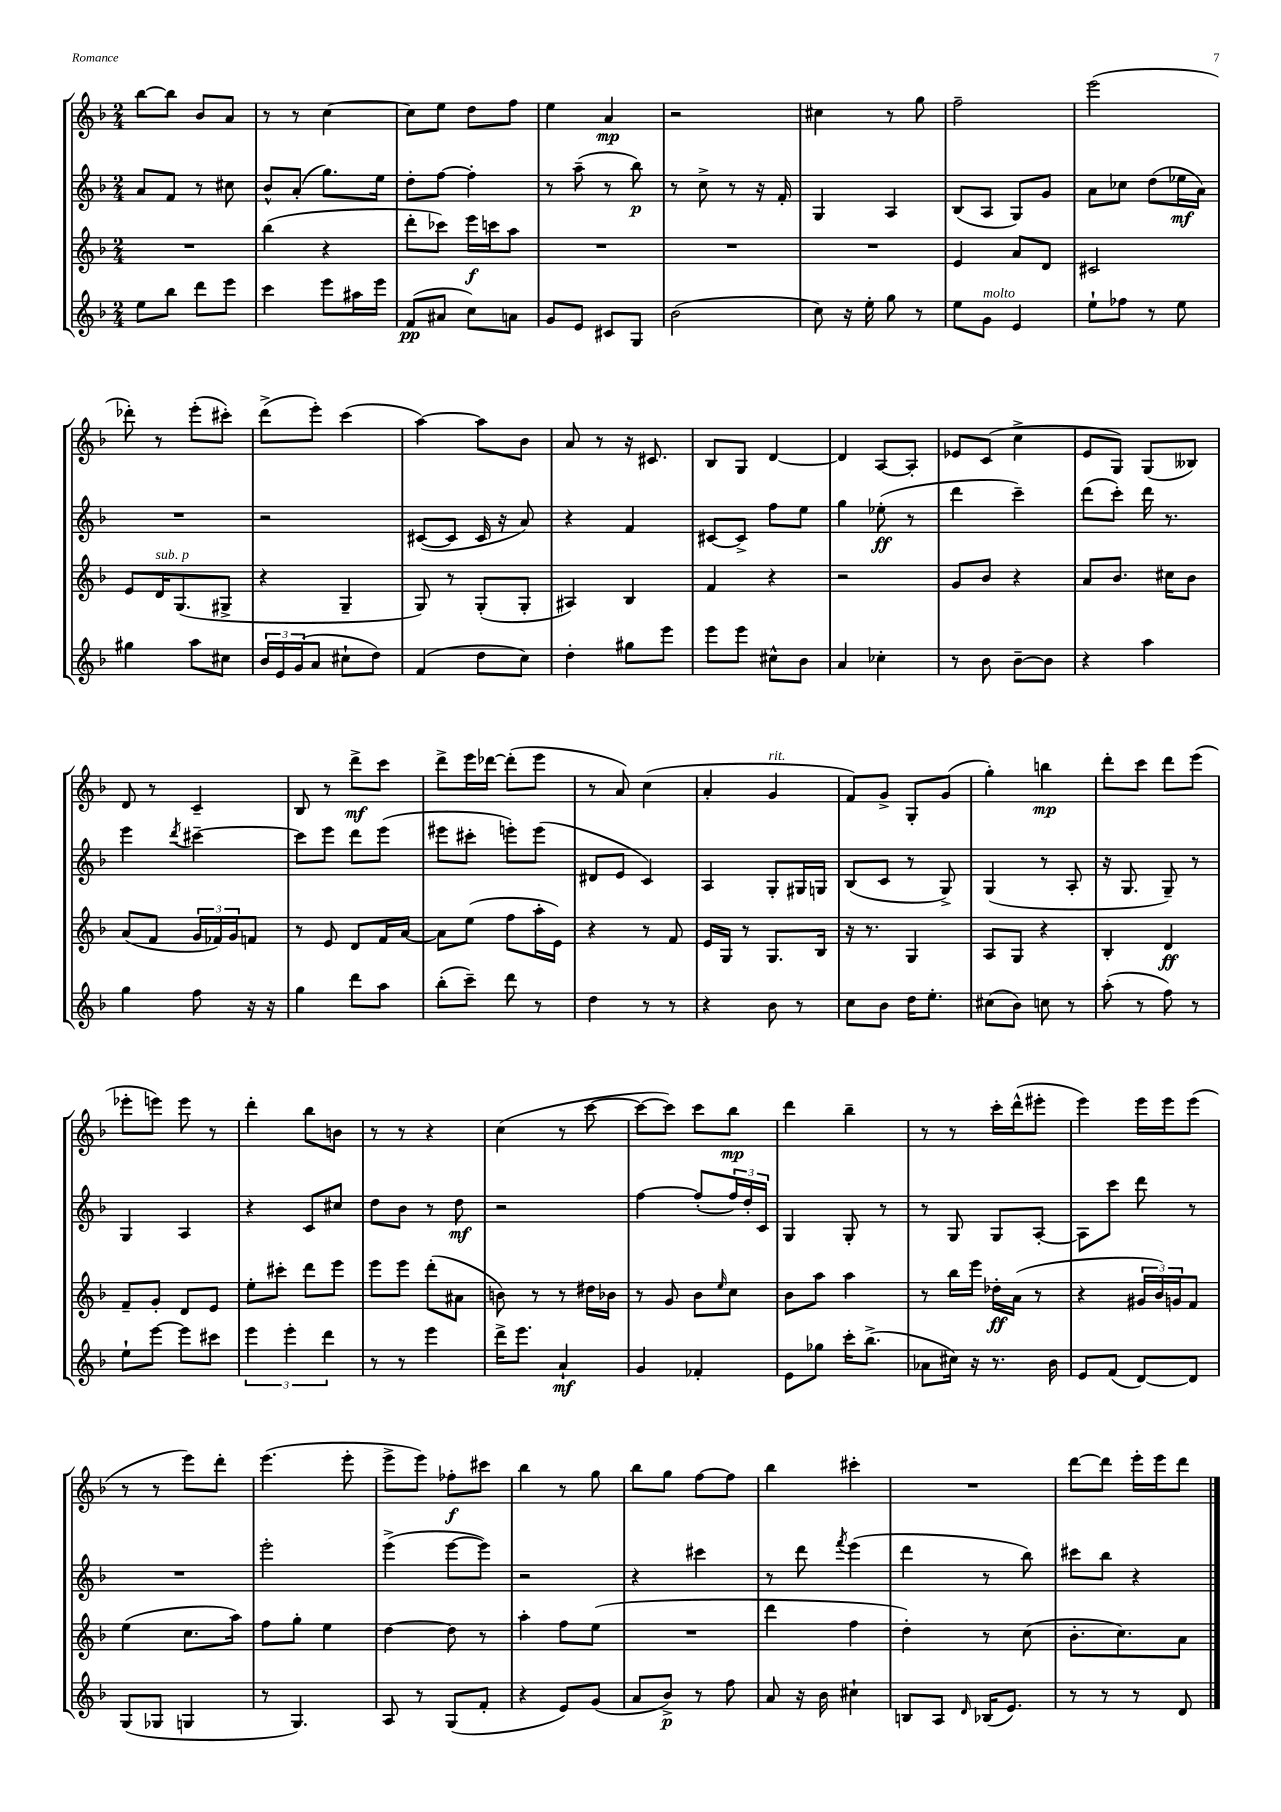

**kern	**kern	**kern	**kern
*staff4	*staff3	*staff2	*staff1
*clefG2	*clefG2	*clefG2	*clefG2
*k[b-]	*k[b-]	*k[b-]	*k[b-]
*M2/4	*M2/4	*M2/4	*M2/4
8ee	2r	8a	[8bb-
8bb-	.	8f	8bb-]
8ddd	.	8r	8b-
8eee	.	8cc#	8a
=	=	=	=
4ccc	(4bb-	8b-^^	8r
.	.	(8a'	8r
8eee	4r	8.gg)	[4cc
16aa#	.	.	.
16eee	.	16ee	.
=	=	=	=
(8f	8ddd'	8dd'	8cc]
8a#	8ccc-)	[8ff	8ee
8cc)	16eee	4ff']	8dd
.	16ccc	.	.
8a	8aa	.	8ff
=	=	=	=
8g	2r	8r	4ee
8e	.	(8aa~	.
8c#	.	8r	4a
8G	.	8bb-)	.
=	=	=	=
(2b-	2r	8r	2r
.	.	8cc^	.
.	.	8r	.
.	.	16r	.
.	.	16f'	.
=	=	=	=
8cc)	2r	4G	4cc#
16r	.	.	.
16ee'	.	.	.
8gg	.	4A	8r
8r	.	.	8gg
=	=	=	=
8ee	4e	(8B-	2ff~
8g	.	8A	.
4e	8a	8G)	.
.	8d	8g	.
=	=	=	=
8ee`	2c#	8a	(2eee
8ff-	.	8cc-	.
8r	.	(8dd	.
8ee	.	16ee-	.
.	.	16a)	.
=	=	=	=
4gg#	8e	2r	8ddd-')
.	16d	.	8r
.	(8.G	.	.
8aa	.	.	(8eee'
8cc#	8G#^	.	8ccc#')
=	=	=	=
24b-	4r	2r	(8ddd^
24e	.	.	.
(24g	.	.	.
8a	.	.	8eee')
8cc#`	4G~	.	(4ccc
8dd)	.	.	.
=	=	=	=
(4f	8G)	([8c#	[4aa)
.	8r	8c#]	.
8dd	(8G'	16c#	8aa]
.	.	16r	.
8cc)	8G'	8a)	8b-
=	=	=	=
4dd'	4A#)	4r	8a
.	.	.	8r
8gg#	4B-	4f	16r
.	.	.	8.c#
8eee	.	.	.
=	=	=	=
8eee	4f	[8c#	8B-
8eee	.	8c#^]	8G
8cc#^^	4r	8ff	[4d
8b-	.	8ee	.
=	=	=	=
4a	2r	4gg	4d]
4cc-'	.	(8ee-'	[8A
.	.	8r	8A']
=	=	=	=
8r	8g	4ddd	8e-
8b-	8b-	.	(8c
[8b-~	4r	4ccc~)	4cc^
8b-]	.	.	.
=	=	=	=
4r	8a	(8ddd	8e
.	8.b-	8ccc')	8G)
4aa	.	16ddd	(8G
.	16cc#	8.r	.
.	8b-	.	8B--)
=	=	=	=
4gg	(8a	4eee	8d
.	8f	.	8r
.	.	8qddd	.
8ff	24g	[4ccc#~	4c~
.	24f-)	.	.
.	24g	.	.
16r	8f	.	.
16r	.	.	.
=	=	=	=
4gg	8r	8ccc#]	8B-
.	8e	8eee	8r
8ddd	8d	8ddd	8ddd^
8aa	16f	(8eee	8ccc
.	[16a	.	.
=	=	=	=
(8bb-'	8a]	8eee#	8ddd^
8ccc~)	(8ee	8ccc#'	16eee
.	.	.	[16ddd-
8ddd	8ff	8eee')	(8ddd-']
8r	16aa'	(8eee	8eee
.	16e)	.	.
=	=	=	=
4dd	4r	8d#	8r
.	.	8e	8a)
8r	8r	4c)	(4cc
8r	8f	.	.
=	=	=	=
4r	16e	4A	4a'
.	16G	.	.
.	8r	.	.
8b-	8.G	8G'	4g
8r	.	16G#	.
.	16B-	16G	.
=	=	=	=
8cc	16r	(8B-	8f)
.	8.r	.	.
8b-	.	8c	8g^
16dd	4G	8r	8G'
8.ee'	.	.	.
.	.	8G^)	(8g
=	=	=	=
(8cc#	8A	(4G	4gg')
8b-)	8G	.	.
8cc	4r	8r	4bb
8r	.	8A'	.
=	=	=	=
(8aa'	4B-'	16r	8ddd'
.	.	8.G	.
8r	.	.	8ccc
8ff)	4d	8G~)	8ddd
8r	.	8r	(8eee
=	=	=	=
8ee`	8f~	4G	8eee-'
[8eee	8g'	.	8eee)
8eee]	8d	4A	8eee
8ccc#	8e	.	8r
=	=	=	=
6eee	8ee'	4r	4ddd'
.	8ccc#'	.	.
6eee'	.	.	.
.	8ddd	8c	8bb-
6ddd	.	.	.
.	8eee	8cc#	8b
=	=	=	=
8r	8eee	8dd	8r
8r	8eee	8b-	8r
4eee	(8ddd'	8r	4r
.	8a#	8dd	.
=	=	=	=
16ddd^	8b)	2r	(4cc
8.eee	.	.	.
.	8r	.	.
4a`	8r	.	8r
.	16dd#	.	[8ccc
.	16b-	.	.
=	=	=	=
4g	8r	[4ff	8ccc_
.	8g	.	8ccc])
4f-'	8b-	(8ff']	8ccc
.	16qqee	.	.
.	8cc	24ff)	8bb-
.	.	24dd'	.
.	.	24c	.
=	=	=	=
8e	8b-	4G	4ddd
8gg-	8aa	.	.
16ccc'	4aa	8G'	4bb-~
(8.bb-^	.	.	.
.	.	8r	.
=	=	=	=
8a-	8r	8r	8r
16cc#)	16bb-	8G	8r
16r	16eee	.	.
8.r	16dd-'	8G	16ccc'
.	(16a	.	(16ddd^^
.	8r	[8A'	8eee#'
16b-	.	.	.
=	=	=	=
8e	4r	8A]	4eee)
(8f	.	8ccc	.
[8d)	24g#	8ddd	16eee
.	24b-)	.	.
.	.	.	16eee
.	24g	.	.
8d]	8f	8r	(8eee
=	=	=	=
(8G	(4ee	2r	8r
8G-	.	.	8r
4G	8.cc	.	8eee)
.	.	.	8ddd'
.	16aa)	.	.
=	=	=	=
8r	8ff	2eee'	(4.eee
4.G)	8gg'	.	.
.	4ee	.	.
.	.	.	8eee'
=	=	=	=
8A	[4dd	(4eee^	8eee^
8r	.	.	8eee)
(8G	8dd]	[8eee	8ff-'
8f'	8r	8eee])	8ccc#
=	=	=	=
4r	4aa'	2r	4bb-
8e)	8ff	.	8r
(8g	(8ee	.	8gg
=	=	=	=
8a	2r	4r	8bb-
8b-^)	.	.	8gg
8r	.	4ccc#	[8ff
8ff	.	.	8ff]
=	=	=	=
8a	4ddd	8r	4bb-
16r	.	8ddd	.
16b-	.	.	.
.	.	8qfff	.
4cc#`	4ff	(4eee	4ccc#'
=	=	=	=
8B	4dd')	4ddd	2r
8A	.	.	.
16qqd	.	.	.
(16B-	8r	8r	.
8.e)	.	.	.
.	(8cc	8bb-)	.
=	=	=	=
8r	8.b-'	8ccc#	[8ddd
8r	.	8bb-	8ddd]
.	8.cc)	.	.
8r	.	4r	16eee'
.	.	.	16eee
8d	8a	.	8ddd
==	==	==	==
*-	*-	*-	*-
